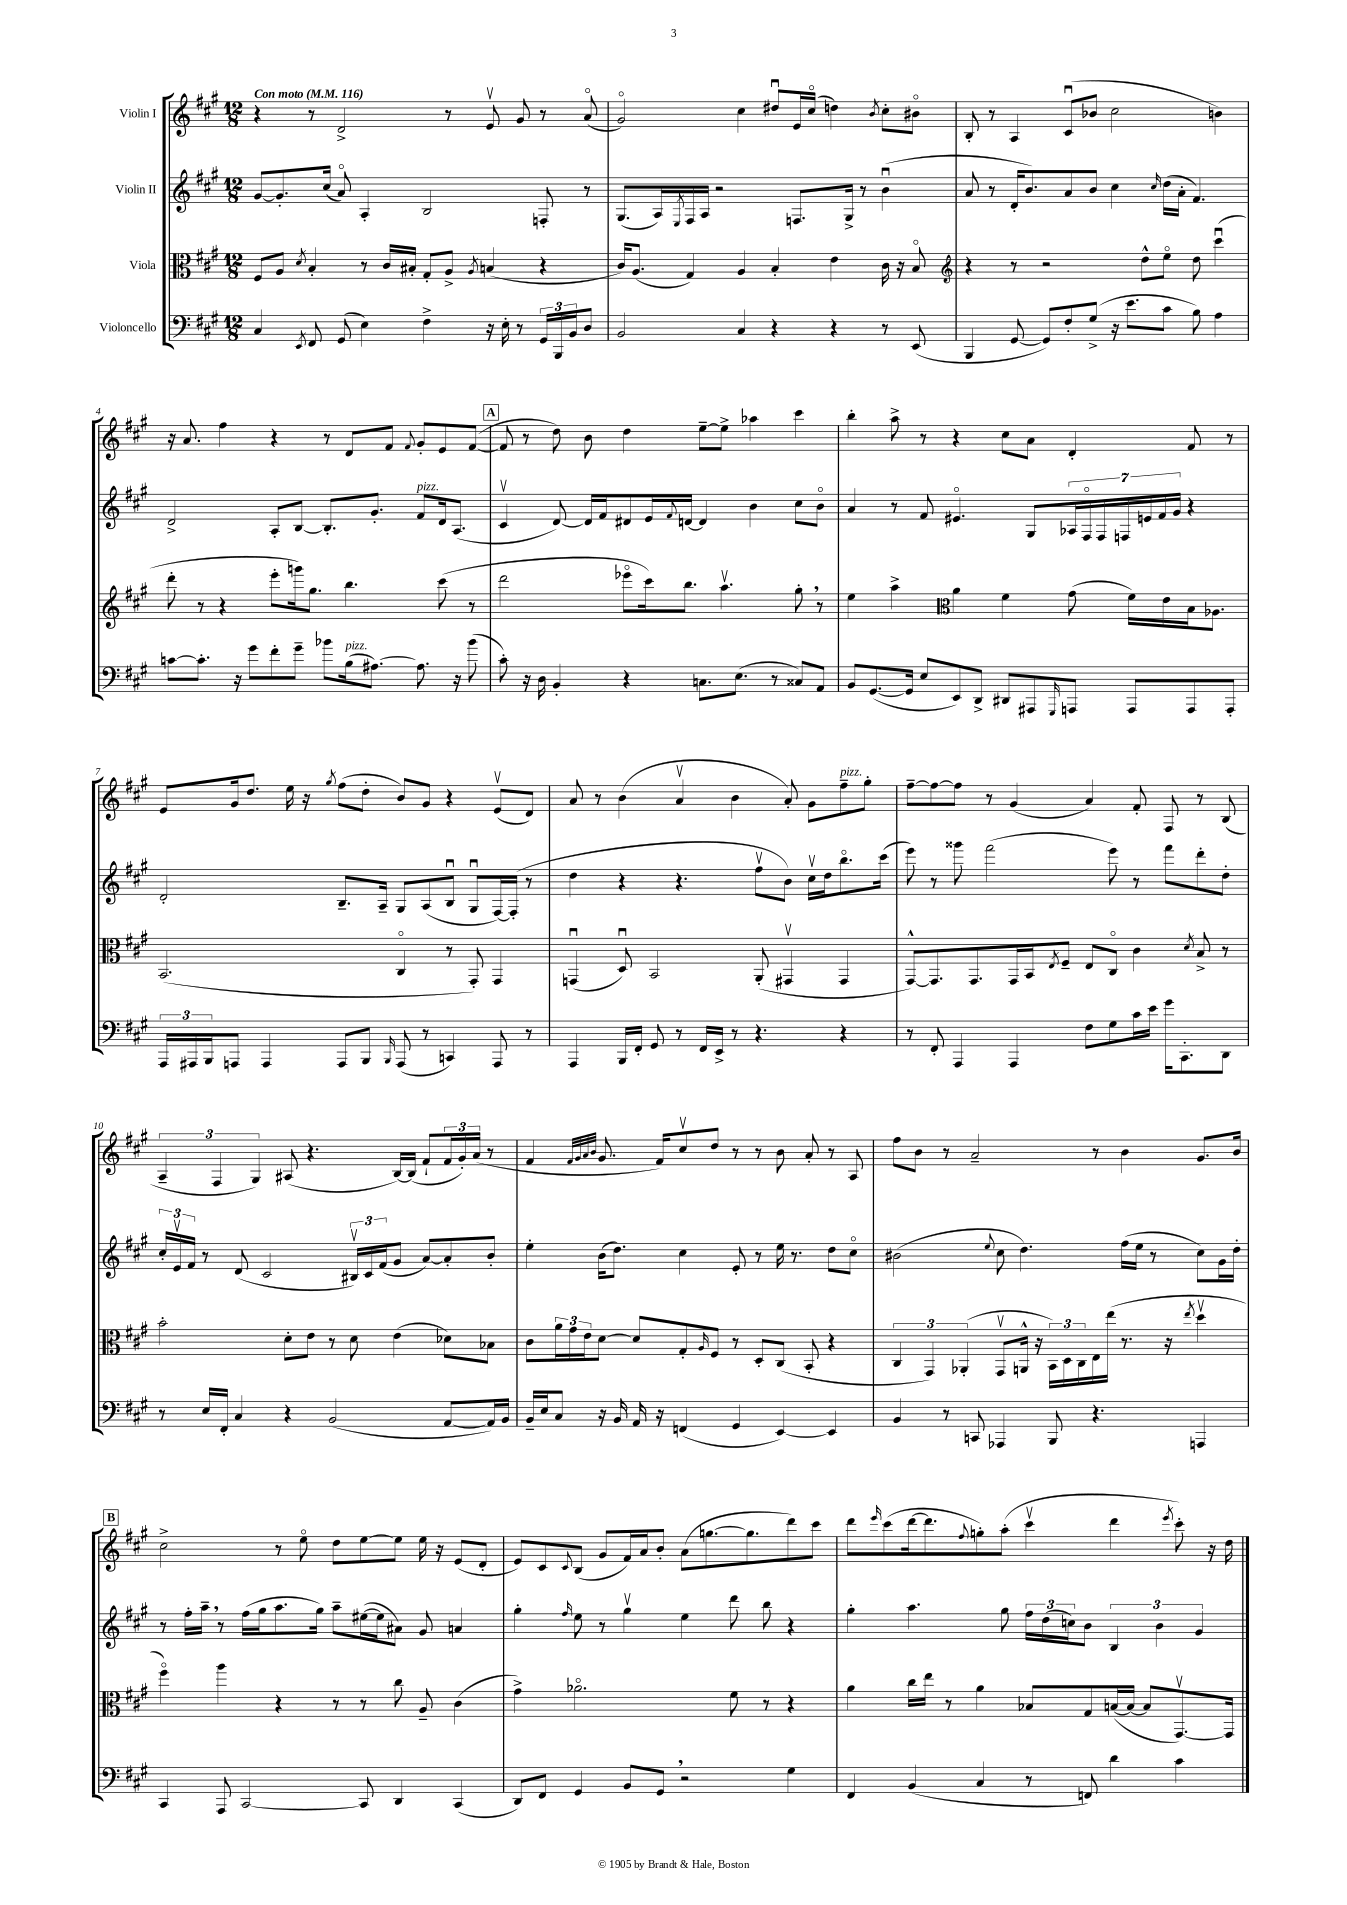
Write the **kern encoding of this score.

**kern	**kern	**kern	**kern
*staff4	*staff3	*staff2	*staff1
*clefF4	*clefC3	*clefG2	*clefG2
*k[f#c#g#]	*k[f#c#g#]	*k[f#c#g#]	*k[f#c#g#]
*M12/8	*M12/8	*M12/8	*M12/8
*MM116	*MM116	*MM116	*MM116
4C#/	8F#/L	[8g#/L	4r
.	8A/J	8.g#'/]	.
8qEE/	8qd/	.	.
8FF#/	4B'/	.	8r
.	.	(16cc#/Jk	.
(8GG#/	.	8ao/)	2d^/
4E\)	8r	4A'/	.
.	16c#/LL	.	.
.	16B#'/JJ	.	.
4F#^\	8G#'/L	2B/	.
.	8A^/J	.	8r
.	8qA/	.	.
16r	(4B/	.	8ev/
16E'\	.	.	.
8r	.	.	8g#/
24GG#/LL	4r	8F'/	8r
24BBB/	.	.	.
24BB/J	.	.	.
8D/J	.	8r	(8ao/
=	=	=	=
2BB/	16c#/LK)	(8.G#/L	2g#o/)
.	(8.A/J	.	.
.	.	16A/L)	.
.	.	8qE/	.
.	4G#/)	16F#/	.
.	.	16A/JJ	.
.	.	2r	.
4C#/	4A/	.	4cc#\
4r	4B'/	.	8dd#u/L
.	.	8.F/L	16e/L
.	.	.	(16cc#o/JJ
4r	4e\	.	4dd\)
.	.	16G#^/Jk	.
.	.	8r	.
.	.	.	8qb/
8r	16c#\	(4bu\	8cc#'\L
.	16r	.	.
(8EE/	8Bo/	.	8b#o\J
=	=	=	=
*	*clefG2	*	*
4BBB/	4r	8a/	8B'/
.	.	8r	8r
[8GG#/	8r	16d'/LK	4A/
.	.	8.b/)	.
8GG#/]L)	2r	.	.
8F#'/	.	8a/	(8c#u/L
(8G#^/J	.	8b/J	8b-/J
16r	.	4cc#\	2cc#\
8.e\L	.	.	.
.	8dd^^\L	.	.
.	.	16qqcc#/	.
8c#\J	8eeo\J	(16dd\LL	.
.	.	16a'\JJ	.
8B\)	8dd\	4.f#/)	.
4A\	(4ccc#u\	.	4b\)
=	=	=	=
[8c\L	8ddd'\	2d^/	16r
.	.	.	8.a/
8.c'\]J	8r	.	.
.	4r	.	4ff#\
16r	.	.	.
8g#\L	.	.	.
8f#'\	8eee'\L	8A'/L	4r
8g#~\J	16ggg\k)	[8B/J	.
.	8.gg#\J	.	.
8b-\L	.	8.B'/]L	8r
(16B\k	4.bb\	.	8d/L
[8.A#\J)	.	8.g#'/J	.
.	.	.	8f#/J
.	.	.	8qqf#/
8.A#\]	.	8f#/L	8g#'/L
.	(8ccc#\	16d/k	8e/
16r	.	(8.A/J	.
(8b-\	8r	.	([8f#/J
=	=	=	=
8c#'\)	2ddd\	4c#v/	8f#/]
16r	.	.	8r
16D\	.	.	.
4BB'/	.	[8d/)	8dd\)
.	.	16d/]LL	8b\
.	.	16f#/J	.
4r	8eee-o\L	8d#/	4dd\
.	16ccc#\k)	16e/L	.
.	.	8qqf#/	.
.	8.bb\J	[16d/JJ	.
8.C\L	.	4d/]	[8ee~\L
.	4.aav\	.	8ee^\]J
(8.E\J	.	.	.
.	.	4b\	4aa-\
8r	.	.	.
8C##/L)	8gg#'\	8cc#\L	4ccc#\
8AA/J	8r	8bo\J	.
=	=	=	=
8BB/L	4ee\	4a/	4bb'\
([8.GG#/	.	.	.
.	4aa^\	8r	8aa^\
16GG#/]Jk	.	.	.
8E/L	.	8f#/	8r
*	*clefC3	*	*
8EE/)	4a\	4.e#o/	4r
8DD^/J	.	.	.
8DD#/L	4f#\	.	8cc#\L
8AAA#/	.	8G#/L	8a\J
16qqGGG#/	.	.	.
8AAA/J	(8g#\	28A-/L	4d'/
.	.	28F#o/	.
.	.	28F#/	.
.	.	28F/	.
8AAA/L	16f#\LL)	.	.
.	.	28e/	.
.	.	28f#/	.
.	16e\	.	.
.	.	28g#/JJ	.
8AAA/	16B\J	4r	8f#/
.	8.A-\J	.	.
8AAA'/J	.	.	8r
=	=	=	=
24AAA/LL	(2.BB/	2d'/	8e/L
24AAA#/	.	.	.
24BBB/J	.	.	.
8AAA/J	.	.	16g#/k
.	.	.	8.dd/J
4AAA/	.	.	.
.	.	.	16ee\
.	.	.	16r
.	.	.	8qgg#/
8AAA/L	.	8.B~/L	(8ff#\L
8BBB/J	.	.	8dd'\J
.	.	16A~/Jk	.
16qqBBB/	.	.	.
(8AAA/	4C#o/	8G#/L	8b/L)
8r	.	(8A/	8g#/J
4CC/)	8r	8Bu/J	4r
.	8GG#'/)	8G#u/L	.
8AAA/	4GG#/	[16F#/L)	(8ev/L
.	.	(16F#'/]JJ	.
8r	.	8r	8d/J)
=	=	=	=
4AAA/	(4GGu/	4dd\	8a/
.	.	.	8r
16BBB/LL	8Du/)	4r	(4b\
16FF#'/JJ	.	.	.
8GG#/	2BB/	.	.
8r	.	4.r	4av/
16FF#/LL	.	.	.
16EE^/JJ	.	.	.
8r	.	.	4b\
4.r	(8AA'/	8ff#v\L	.
.	4GG#v/	8b\J)	8a'/)
.	.	16cc#v\LL	8g#\L
.	.	16dd\J	.
4r	4GG#/	8.bbo\	8ff#~\
.	.	.	8gg#'\J
.	.	(16ccc#\Jk	.
=	=	=	=
8r	[8GG#^^/L)	8eee\)	[8ff#~\L
8FF#'/	8.GG#/]	8r	8ff#\_
4AAA/	.	8ggg##\	8ff#\]J
.	8.GG#/	.	.
.	.	(2fff#\	8r
4AAA/	16GG#/L	.	(4g#/
.	16BB/J	.	.
.	8qE/	.	.
.	8F#~/J	.	.
8F#\L	8E/L	.	4a/)
8G#\	8C#o/J	8eee\)	.
16c#\L	4c#\	8r	8f#'/
16e\JJ	.	.	.
16g#\LK	.	8fff#\L	8F#/
8.CC#'\	.	.	.
.	8qd/	.	.
.	8B^/	8ddd'\	8r
8DD\J	8r	8dd'\J	(8B/
=	=	=	=
8r	2b'\	24cc#'/LL	6A~/
.	.	24ev/	.
.	.	24f#/JJ	.
16E/LL	.	8r	.
.	.	.	6F#/
16FF#'/JJ	.	.	.
4C#/	.	(8d/	.
.	.	.	6G#/)
.	.	2c#/	.
4r	8d'\L	.	(8A#/
.	8e\J	.	4.r
(2BB/	8r	.	.
.	8d\	24B#v/LL)	.
.	.	24c#/	.
.	.	(24f#/J	.
.	(4e\	8g#/J	[16B/LL)
.	.	.	(16B/]JJ
.	.	[8a/L)	8f#`/L
[8AA/L	8d-\L)	8a'/]	24f#/L
.	.	.	24g#'/)
.	.	.	(24a/JJ
16AA/]L)	8B-\J	8b'/J	8r
16BB/JJ	.	.	.
=	=	=	=
16BB~/LL	8c#\L	4ee'\	4f#/
16E/J	.	.	.
8C#/J	24a\L	.	.
.	24g#\	.	.
.	24e\J	.	.
.	.	.	32qqf#/LLL
.	.	.	32qqg#/
.	.	.	32qqa/
.	.	.	32qqb/JJJ
16r	[8d\J	(16b\LK	8.g#/
16BB/	.	8.dd\J)	.
16AA/	8d/]L	.	.
16r	.	.	16f#/LK)
(4FF/	8G#'/	4cc#\	8cc#v/
.	16qqA/	.	.
.	8F#/J	.	8dd/J
4GG#/	8r	8e'/	8r
.	8D'/L	8r	8r
[4EE/)	(8C#/J	16ee\	8b\
.	.	8.r	.
.	8BB'/	.	8a'/
4EE/]	4r	8dd\L	8r
.	.	8cc#o\J	8A/
=	=	=	=
4BB/	6C#/	(2b#\	8ff#\L
.	.	.	8b\J
.	6GG#/)	.	.
8r	.	.	8r
.	(6AA-'/	.	.
8CC/	.	.	2a~/
.	.	8qqee/	.
4AAA-/	8GG#v/L	8cc#\	.
.	16AA^^/Jk	4.dd\)	.
.	16r	.	.
8BBB/	24BB\LL)	.	.
.	24D\	.	.
.	24C#\	.	.
4.r	16E\	.	8r
.	(16ee\JJ	.	.
.	8.r	(16ff#\LL	4b\
.	.	16ee\JJ	.
.	.	8r	.
.	16r	.	.
.	8qee/	.	.
4AAA/	4ddv\	8cc#\L)	8.g#/L
.	.	16g#\L	.
.	.	16dd'\JJ	16b/Jk
=	=	=	=
4CC#/	4ff#o\)	8r	2cc#^\
.	.	16ff#'\LL	.
.	.	16aa~\JJ	.
8AAA/	4aa\	8r	.
[2CC#/	.	(16ff#\LL	.
.	.	16gg#\J	.
.	4r	8.aa\	8r
.	.	.	8eeo\
.	.	16gg#\Jk)	.
.	8r	8aa~\L	8dd\L
8CC#/]	8r	([16ee#\L	[8ee\
.	.	16ee#\]J	.
4DD/	8cc#\	8a#\J)	8ee\]J
.	8A~/	8g#/	16ee\
.	.	.	16r
(4CC#/	(4c#\	4a/	(8e/L
.	.	.	8d'/J
=	=	=	=
8DD/L)	4g#^\)	4gg#'\	8e/L)
8FF#/J	.	.	8c#/
.	.	16qqff#/	8qqc#/
4GG#/	2.a-o\	8ee\	(8B/J
.	.	8r	8g#/L
8BB/L	.	4gg#v\	16f#/L)
.	.	.	16a/J
8GG#/J	.	.	8b'/J
2r	.	4ee\	(8a\L
.	.	.	[8.gg\
.	8f#\	8ddd\	.
.	.	.	8.gg\]
.	8r	8bb\	.
4G#\	4r	4r	8ddd\)
.	.	.	8ccc#\J
=	=	=	=
4FF#/	4a\	4gg#'\	8ddd\L
.	.	.	16qqeee/
.	.	.	(8ccc#\
(4BB/	16cc#\LL	4.aa\	[16ddd\k
.	16ee\JJ	.	8.ddd\]
.	8r	.	.
.	.	.	8qqff#/
4C#/	4a\	.	8gg'\)
.	.	8gg#\	(8aa'\J
8r	8B-/L	24ff#\LL	4ccc#v\
.	.	(24dd\	.
.	.	24cc\J)	.
8FF/)	8G#/	8b\J	.
4d\	([16B/L	6B/	4ddd\
.	16B/_JJ	.	.
.	8B/]L	.	.
.	.	6b\	.
.	.	.	8qeee/
4c#\	[8.GG#v/)	.	8ccc#'\)
.	.	6g#/	.
.	.	.	16r
.	16GG#/]Jk	.	16dd\
==	==	==	==
*-	*-	*-	*-
